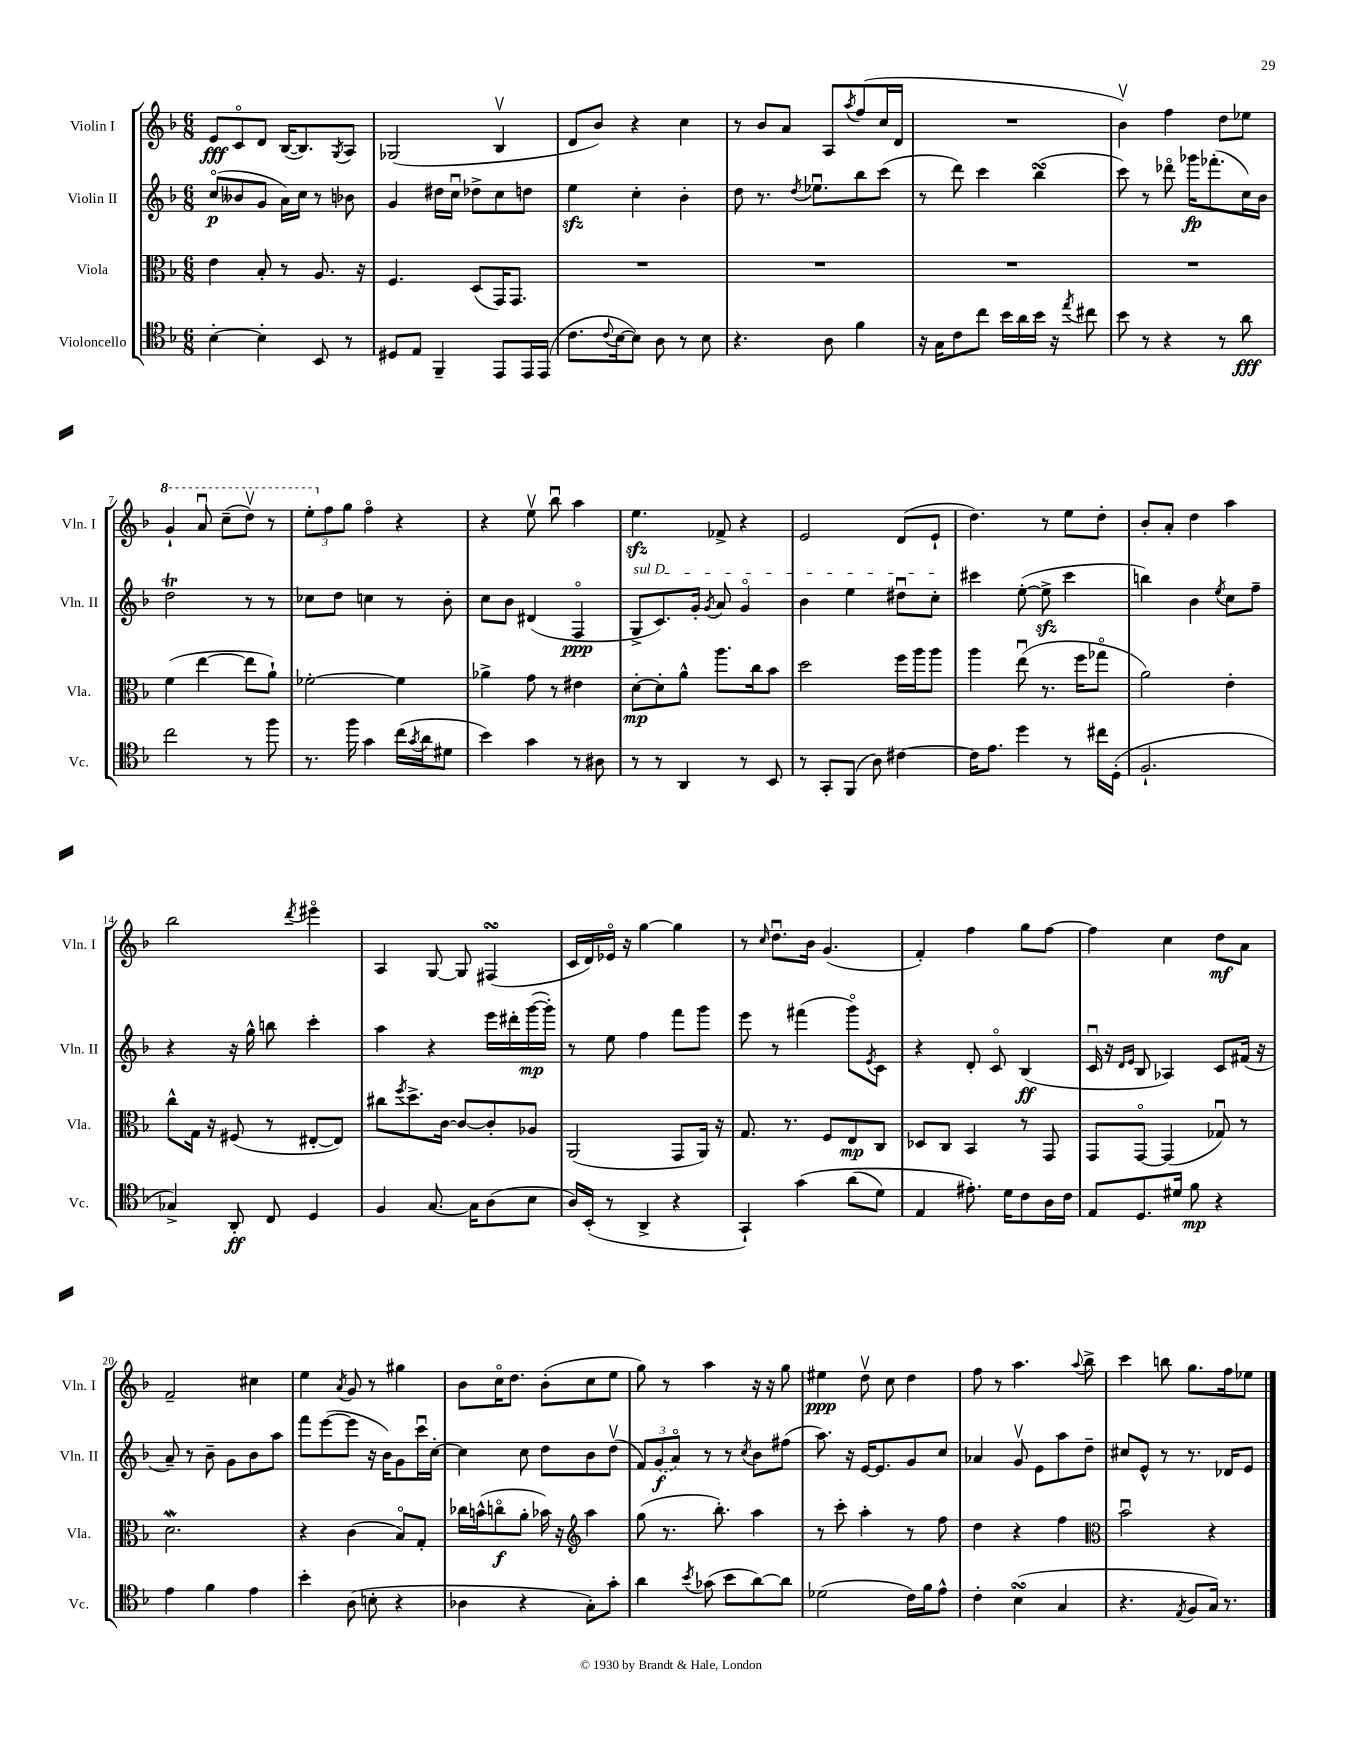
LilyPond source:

<<
\new StaffGroup <<
\new Staff = "s0" \with { instrumentName = "Violin I" shortInstrumentName = "Vln. I" } {
    \clef treble \key f \major \numericTimeSignature \time 6/8
    e'8\fff c'8\flageolet d'8 bes16~( bes8.) \acciaccatura { g8 } a8 |
    ges2( bes4\upbow |
    d'8 bes'8) r4 c''4 |
    r8 bes'8 a'8 a8 \acciaccatura { a''8 } f''8( c''16 d'16 |
    R2. |
    bes'4\upbow) f''4 d''8 ees''8 |
    \ottava #1 g''4-! a''8\downbow c'''8--( d'''8\upbow) r8 |
    \tuplet 3/2 { e'''8-. \ottava #0 f''8 g''8 } f''4\flageolet r4 |
    r4 e''8\upbow bes''8\downbow a''4 |
    e''4.\sfz fes'8-> r4 |
    e'2 d'8( e'8-! |
    d''4.) r8 e''8 d''8-. |
    bes'8-. a'8-. d''4 a''4 |
    bes''2 \acciaccatura { d'''8 } eis'''4\flageolet |
    a4 g8~ g8 fis4\turn( |
    c'16 d'16) ees'16\flageolet r16 g''4~ g''4 |
    r8 \grace { c''16 } d''8.\downbow bes'16 g'4.( |
    f'4-.) f''4 g''8 f''8~ |
    f''4 c''4 d''8\mf a'8 |
    f'2-- cis''4 |
    e''4 \acciaccatura { a'8 } g'8 r8 gis''4 |
    bes'8 c''16\flageolet d''8. bes'8-.( c''8 e''8 |
    g''8) r8 a''4 r16 r16 g''8 |
    eis''4\ppp d''8\upbow c''8 d''4 |
    f''8 r8 a''4. \appoggiatura { a''8 } bes''8-> |
    c'''4 b''8 g''8. f''16 ees''8 \bar "|." |
}
\new Staff = "s1" \with { instrumentName = "Violin II" shortInstrumentName = "Vln. II" } {
    \clef treble \key f \major \numericTimeSignature \time 6/8
    c''8\flageolet\p( beses'8 g'8 a'16) c''16 r8 bes'8 |
    g'4 dis''16 c''16\downbow des''8-> c''8 d''8 |
    e''4\sfz c''4-. bes'4-. |
    d''8 r8. \acciaccatura { d''8 } ees''8.\downbow bes''8 c'''8( |
    r8 d'''8) c'''4 bes''4\turn( |
    c'''8) r8 des'''8\flageolet ges'''16\fp fes'''8.-.( c''16) bes'16 |
    d''2\trill r8 r8 |
    ces''8 d''8 c''4 r8 bes'8-. |
    c''8 bes'8 dis'4( f4\flageolet\ppp |
    \once \override TextSpanner.bound-details.left.text = \markup { \italic "sul D" } g8->\startTextSpan c'8.) g'16-. \acciaccatura { g'8 } a'8 g'4\flageolet |
    bes'4 e''4 dis''8\downbow c''8-.\stopTextSpan |
    cis'''4 e''8~-.( e''8->\sfz cis'''4 |
    b''4) bes'4 \acciaccatura { e''8 } c''8 f''8-- |
    r4 r16 g''16-^ b''8 c'''4-. |
    a''4 r4 e'''16 dis'''16-. g'''16~\mp( g'''16-.) |
    r8 e''8 f''4 f'''8 g'''8 |
    e'''8 r8 fis'''4( g'''8\flageolet) \acciaccatura { e'8 } c'8 |
    r4 d'8-. c'8\flageolet bes4\ff( |
    c'16\downbow r16 \grace { d'16 e'16 } bes8 aes4) c'8 fis'16( r16 |
    a'8--) r8 bes'8-- g'8 bes'8 a''8 |
    f'''8 e'''8~( e'''8 r16 bes'16) g'8 c'''16\downbow c''16~-. |
    c''4 c''8 d''8 bes'8 d''8\upbow( |
    \tuplet 3/2 { f'8) \once \slurDashed g'8\f( a'8\flageolet) } r8 r8 \acciaccatura { c''8 } bes'8 fis''8( |
    a''8.) r16 e'16~ e'8. g'8 c''8 |
    aes'4 g'8\upbow e'8 a''8 d''8-- |
    cis''8 e'8-^ r8 r8. des'16 e'8 \bar "|." |
}
\new Staff = "s2" \with { instrumentName = "Viola" shortInstrumentName = "Vla." } {
    \clef alto \key f \major \numericTimeSignature \time 6/8
    e'4 bes8-. r8 a8. r16 |
    f4. d8( g,16) g,8. |
    R2. |
    R2. |
    R2. |
    R2. |
    f'4( e''4~ e''8 a'8-!) |
    fes'2~-. fes'4 |
    aes'4-> g'8 r8 eis'4 |
    d'8~-.\mp d'8-. a'8-^ a''8. c''16 bes'8 |
    d''2 f''16 a''16 a''8 |
    a''4 e''8\downbow( r8. f''16 ges''8\flageolet |
    a'2) e'4-. |
    c''8-^ g16 r16 fis8( r8 eis8~-. eis8) |
    cis''8 \acciaccatura { f''8 } d''8.-> c'16~ c'8~ c'8-. aes8 |
    a,2( g,8 a,16) r16 |
    g8. r8. f8 e8\mp c8 |
    des8 c8 bes,4 r8 g,8 |
    g,8 g,8~\flageolet g,4( ges8\downbow) r8 |
    d'2.\mordent |
    r4 c'4( bes8\flageolet) g8-. |
    ces''16 b'16-^( c''8\flageolet\f a'8-. bes'16) r16 \clef treble a''4 |
    g''8( r8. bes''8.-.) a''4 |
    r8 c'''8-. a''4-. r8 f''8 |
    d''4 r4 f''4 |
    \clef alto bes'2\downbow r4 \bar "|." |
}
\new Staff = "s3" \with { instrumentName = "Violoncello" shortInstrumentName = "Vc." } {
    \clef tenor \key f \major \numericTimeSignature \time 6/8
    bes4~-. bes4-. bes,8 r8 |
    dis8 e8 f,4-- e,8 e,16 e,16( |
    c'8. \appoggiatura { c'8 } bes16~ bes8) a8 r8 bes8 |
    r4. a8 f'4 |
    r16 g16 c'8 c''8 bes'16 a'16 bes'16 r16 \acciaccatura { e''8 } cis''8 |
    bes'8 r8 r4 r8 a'8\fff |
    c''2 r8 f''8 |
    r8. f''16 g'4 c''16( \acciaccatura { g'8 } a'16 dis'8 |
    bes'4) g'4 r8 ais8 |
    r8 r8 a,4 r8 bes,8 |
    r8 g,8-. f,8( a8) cis'4~ |
    cis'16 e'8. d''4 r8 cis''16 d16-.( |
    f2.-! |
    ges4->) a,8-.\ff c8 d4 |
    f4 g8.~ g16 a8( bes8 |
    a16) bes,16-.( r8 a,4-> r4 |
    g,4-!) g'4\( a'8( d'8) |
    e4 eis'8.-.\) d'16 c'8 a16 c'16 |
    e8 d8. dis'16 f'8\mp r4 |
    e'4 f'4 e'4 |
    bes'4-. a8( b8-. r4 |
    aes4 r4 g8-.) g'8-. |
    a'4 \acciaccatura { bes'8 } ges'8( bes'8 a'8~) a'8 |
    des'2( c'16) f'16 e'8-^ |
    c'4-. bes4\turn( g4 |
    r4. \acciaccatura { e8 } f8 g16) r8. \bar "|." |
}
>>
>>
